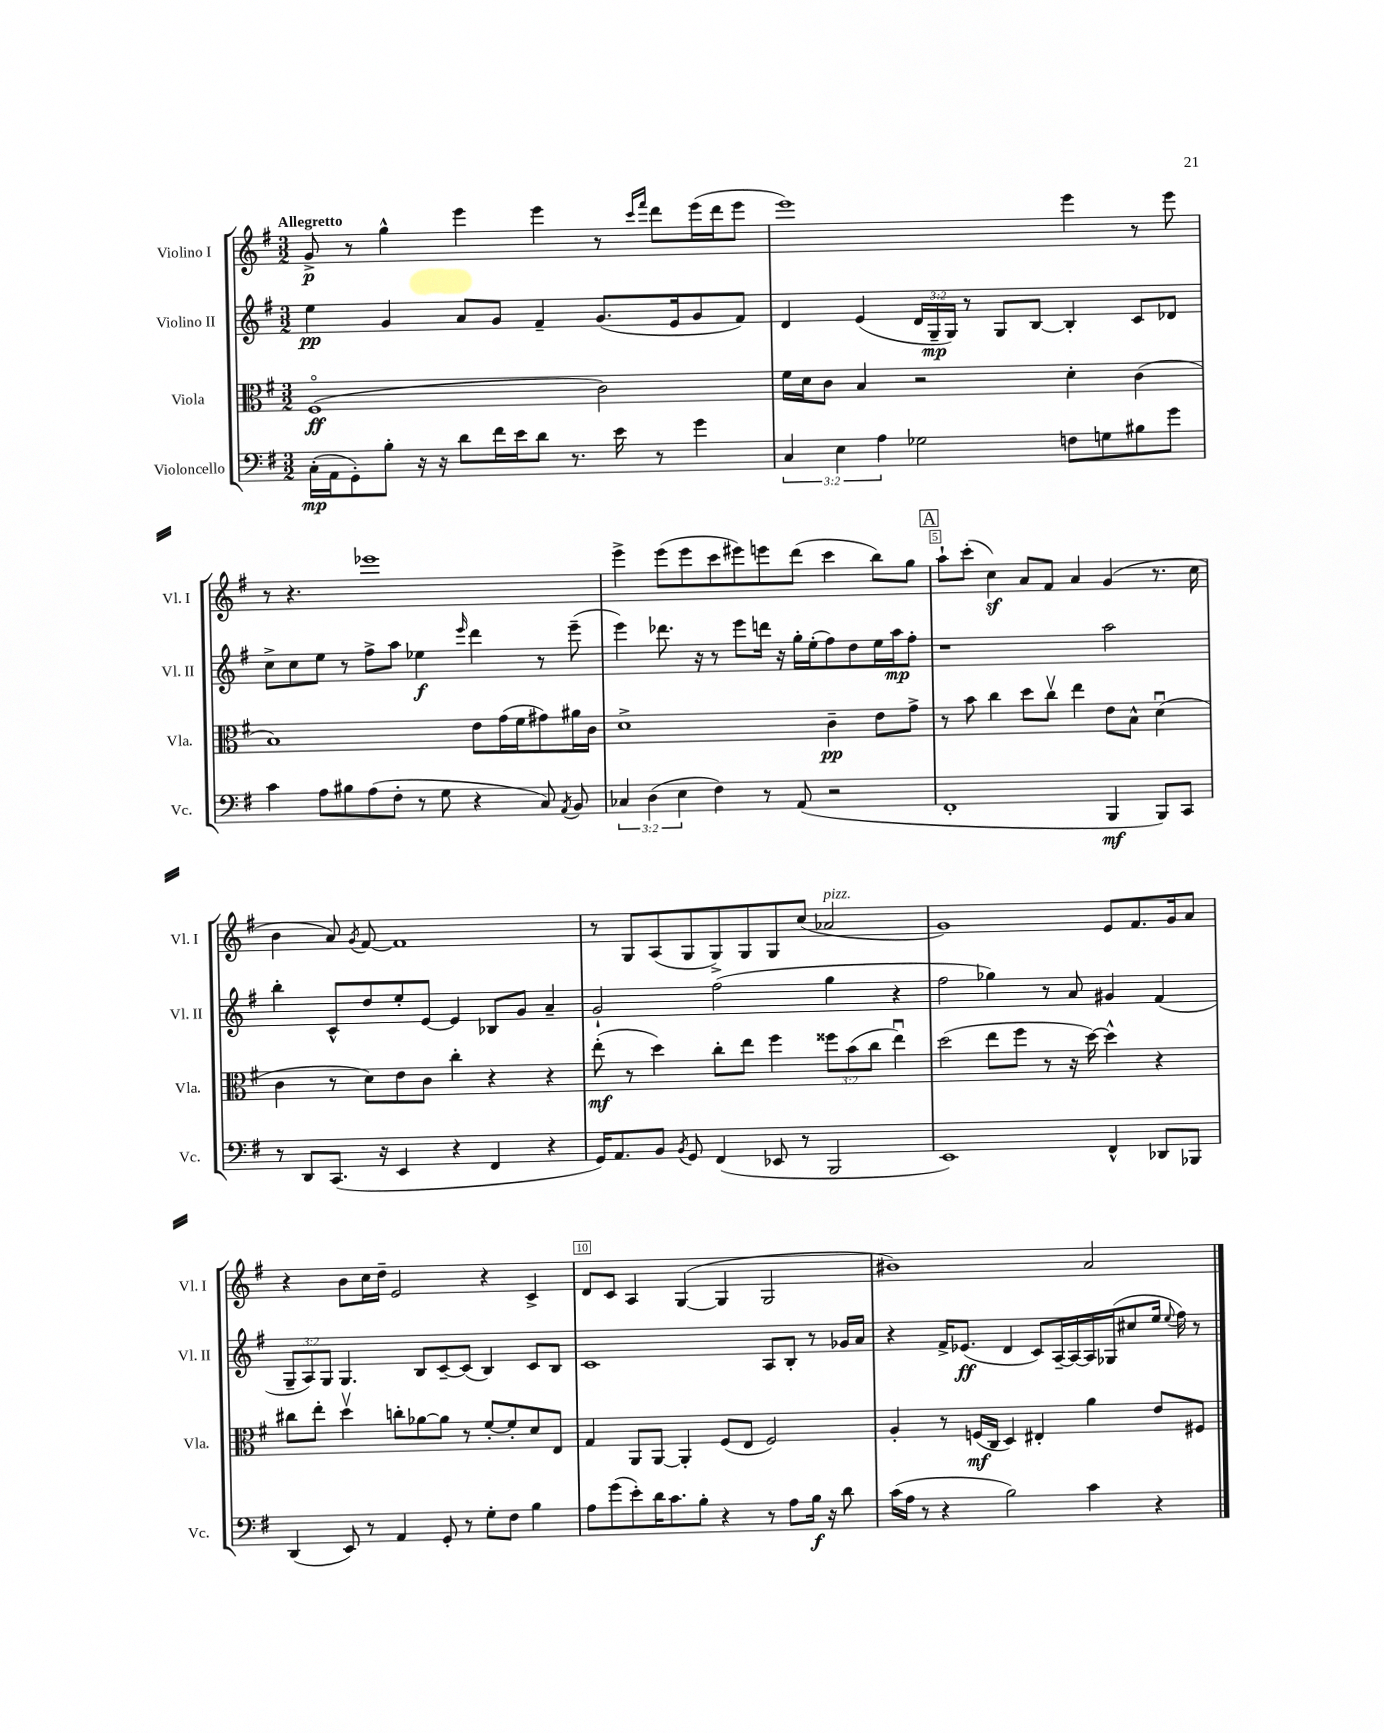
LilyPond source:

<<
\new StaffGroup <<
\new Staff = "s0" \with { instrumentName = "Violino I" shortInstrumentName = "Vl. I" } {
    \clef treble \key g \major \numericTimeSignature \time 3/2 \tempo "Allegretto"
    \autoBeamOff g'8->\p r8 g''4-^ e'''4 e'''4 r8 \grace { c'''16[ fis'''16] } d'''8[ e'''16( d'''16 e'''8] |
    e'''1) e'''4 r8 e'''8 |
    r8 r4. ees'''1 |
    e'''4-> e'''8[( e'''8 c'''8 eis'''8) e'''8 d'''8]( c'''4 b''8[) g''8] |
    \mark \markup { \box "A" } a''8[-! c'''8]-.( c''4\sf) a'8[ fis'8] a'4 g'4( r8. c''16 |
    b'4 a'8) \acciaccatura { g'8 } fis'8~ fis'1 |
    r8 g8[ a8( g8 g8->) g8 g8 c''8]( aes'2^\markup { \italic "pizz." } |
    g'1) e'8[ fis'8. g'16 a'8] |
    r4 b'8[ c''16 d''16]-- e'2 r4 c'4-> |
    d'8[ c'8] a4 g4~( g4 g2 |
    bis'1) a'2 \bar "|." |
}
\new Staff = "s1" \with { instrumentName = "Violino II" shortInstrumentName = "Vl. II" } {
    \clef treble \key g \major \numericTimeSignature \time 3/2 \override Staff.TupletNumber.text = #tuplet-number::calc-fraction-text
    \autoBeamOff e''4\pp g'4 a'8[ g'8] fis'4-- g'8.[( e'16 g'8 fis'8]) |
    d'4 e'4( \tuplet 3/2 { d'16[ g16--\mp g16]) } r8 g8[ b8]~ b4-. c'8[ des'8] |
    c''8[-> c''8 e''8] r8 fis''8[-> a''8] ees''4\f \grace { e'''16 } d'''4 r8 e'''8--( |
    e'''4) des'''8. r16 r8 e'''8[ d'''16] r16 g''16[-. e''16-.( fis''8) d''8 e''16 a''16\mp fis''8]-. |
    \mark \markup { \box "A" } r1 a''2 |
    b''4-. c'8[-^ d''8 e''8-. e'8]~ e'4 bes8[ g'8] a'4-- |
    g'2-! fis''2( g''4 r4 |
    fis''2 ges''4) r8 a'8 gis'4 fis'4( |
    \tuplet 3/2 { g8[-- a8) g8] } g4. b8[ c'8~-- c'8]( b4) c'8[ b8] |
    c'1 a8[ b8]-. r8 ges'16[ a'16] |
    r4 fis'16[-> ees'8.]\ff( d'4 c'8[) a16~-- a16~ a16 ges16( cis''8 e''16] \appoggiatura { e''8 } fis''16) r8 \bar "|." |
}
\new Staff = "s2" \with { instrumentName = "Viola" shortInstrumentName = "Vla." } {
    \clef alto \key g \major \numericTimeSignature \time 3/2 \override Staff.TupletNumber.text = #tuplet-number::calc-fraction-text
    \autoBeamOff fis1\flageolet\ff( c'2) |
    fis'16[ d'16 c'8] b4 r2 d'4-. c'4( |
    b1) e'8[ g'16( fis'16 gis'8) ais'16 c'16] |
    d'1-> c'4--\pp e'8[ g'8]-> |
    \mark \markup { \box "A" } r8 b'8 c''4 d''8[ c''8]\upbow e''4 e'8[ b8]-^ d'4\downbow( |
    c'4 r8 d'8[) e'8 c'8] c''4-. r4 r4 |
    e''8-.\mf( r8 d''4) c''8[-. e''8] fis''4 \tuplet 3/2 { fisis''8[ b'8( c''8] } e''4\downbow) |
    d''2( e''8[ fis''8] r8 r16 d''16~) d''4-^ r4 |
    cis''8[ e''8]-. d''4\upbow c''8[-. aes'8~ aes'8] r8 fis'8[~-. fis'8-. d'8 e8] |
    g4 a,8[ a,8]~ a,4-. fis8[( e8] fis2) |
    a4-. r8 f16[\mf( c16] d4) eis4-. a'4 e'8[ fis8] \bar "|." |
}
\new Staff = "s3" \with { instrumentName = "Violoncello" shortInstrumentName = "Vc." } {
    \clef bass \key g \major \numericTimeSignature \time 3/2 \override Staff.TupletNumber.text = #tuplet-number::calc-fraction-text
    \autoBeamOff c16[-.\mp( a,16 g,8-.) b8]-. r16 r16 d'8[ fis'16 e'16 d'8] r8. e'16 r8 g'4 |
    \tuplet 3/2 { c4 e4 a4 } ges2 f8[ g8 bis8 g'8] |
    c'4 a8[ bis8 a8( fis8]-. r8 g8 r4 c8) \acciaccatura { a,8 } b,8 |
    \tuplet 3/2 { ces4 d4( e4 } fis4) r8 a,8( r2 |
    \mark \markup { \box "A" } fis,1-. b,,4\mf b,,8[) c,8] |
    r8 d,8[ c,8.]( r16 e,4 r4 fis,4 r4 |
    g,16[) a,8. b,8] \acciaccatura { b,8 } g,8 fis,4( ees,8 r8 b,,2 |
    e,1) fis,4-^ des,8[ bes,,8] |
    d,4( e,8) r8 a,4 g,8-. r8 g8[-. fis8] b4 |
    a8[ g'8( e'8-.) d'16 c'8. b8]-. r4 r8 a8[ b16]\f r16 d'8 |
    c'16[( a16] r8 r4 b2) c'4 r4 \bar "|." |
}
>>
>>
\layout { \context { \Score \override BarNumber.break-visibility = ##(#f #t #t) barNumberVisibility = #(every-nth-bar-number-visible 5) \override BarNumber.stencil = #(make-stencil-boxer 0.1 0.3 ly:text-interface::print) } }
